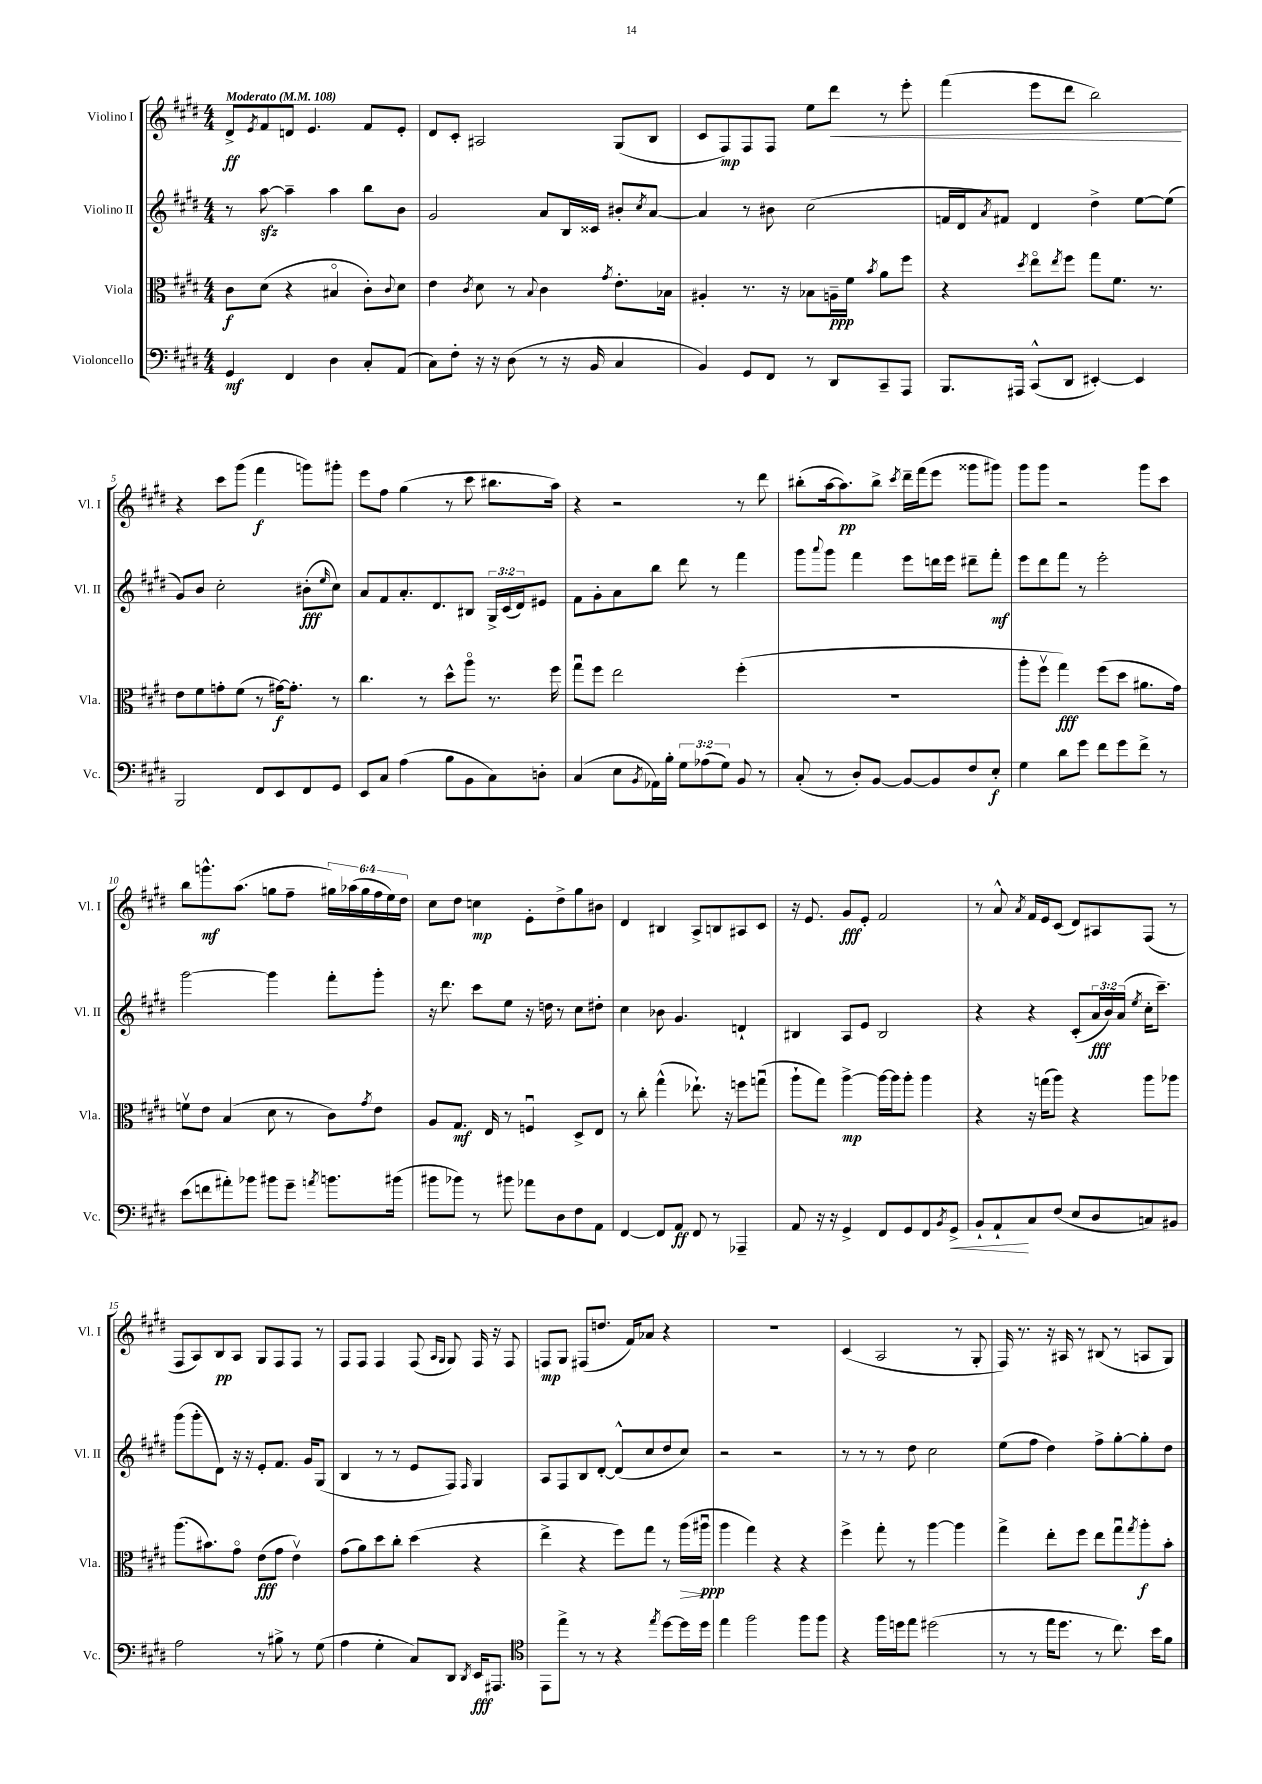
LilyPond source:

<<
\new StaffGroup <<
\new Staff = "s0" \with { instrumentName = "Violino I" shortInstrumentName = "Vl. I" } {
    \clef treble \key e \major \numericTimeSignature \time 4/4 \override Staff.TupletNumber.text = #tuplet-number::calc-fraction-text \tempo "Moderato" 4 = 108
    dis'8->\ff \acciaccatura { e'8 } fis'8 d'8 e'4. fis'8 e'8-. |
    dis'8 cis'8-. ais2 gis8( b8 |
    cis'8 fis8\mp) fis8 fis8 e''8 dis'''8\< r8 e'''8-. |
    fis'''4( e'''8 dis'''8 b''2\!) |
    r4 cis'''8 gis'''8( fis'''4\f g'''8) gis'''8-. |
    e'''8 fis''8 gis''4( r8 cis'''8 bis''8. a''16) |
    r4 r2 r8 dis'''8 |
    bis''8-.( a''16~ a''8.\pp) bis''8-> \acciaccatura { cis'''8 } dis'''16-- fis'''16( e'''8 gisis'''8 gis'''8) |
    gis'''8 gis'''8 r2 gis'''8 cis'''8 |
    b''8 g'''8.-^\mf a''8.( g''8 fis''8-- \tuplet 6/4 { gis''16) aes''16( gis''16 fis''16 e''16) dis''16 } |
    cis''8 dis''8 c''4\mp e'8-. dis''8-> gis''8 bis'8 |
    dis'4 bis4 a8-> b8 ais8 cis'8 |
    r16 e'8. gis'8\fff e'8-. fis'2 |
    r8 a'8-^ \acciaccatura { a'8 } fis'16 e'16 cis'8( dis'8) ais8 fis8( r8 |
    fis8 a8) b8\pp a8 gis8 fis8 fis8 r8 |
    fis8 fis8 fis4 fis8( \grace { a16 gis16 } gis8) fis16 r16 fis8 |
    f8\mp gis8 fis8( d''8. fis'16) aes'8 r4 |
    R1 |
    cis'4( a2 r8 gis8-. |
    fis16) r8. r16 ais16 r8 bis8( r8 a8 gis8) \bar "|." |
}
\new Staff = "s1" \with { instrumentName = "Violino II" shortInstrumentName = "Vl. II" } {
    \clef treble \key e \major \numericTimeSignature \time 4/4 \override Staff.TupletNumber.text = #tuplet-number::calc-fraction-text
    r8 a''8~\sfz a''4-- a''4 b''8 b'8 |
    gis'2 a'8 b16 cisis'16 bis'8-. \acciaccatura { cis''8 } a'8~ |
    a'4 r8 bis'8 cis''2( |
    f'16 dis'16 \acciaccatura { a'8 } fis'8) dis'4 dis''4-> e''8~ e''8( |
    gis'8) b'8 cis''2-. bis'8-.\fff( \grace { e''16 } cis''8) |
    a'8 fis'8 a'8.-. dis'8. bis8 \tuplet 3/2 { gis16-> cis'16( dis'16) } eis'8 |
    fis'8 gis'8-. a'8 b''8 dis'''8 r8 fis'''4 |
    gis'''8 \appoggiatura { a'''8 } gis'''8 fis'''4 e'''8 d'''16 e'''16 dis'''8-- fis'''8-.\mf |
    e'''8 dis'''8 fis'''8 r8 e'''2-. |
    gis'''2~ gis'''4 fis'''8-. gis'''8-. |
    r16 dis'''8. cis'''8 e''8 r16 d''16 r8 cis''8 dis''8-. |
    cis''4 bes'8 gis'4. d'4-! |
    bis4 a8 e'8 bis2 |
    r4 r4 cis'8-.( \tuplet 3/2 { a'16\fff b'16) a'16( } \acciaccatura { e''8 } cis''16-. cis'''8.--) |
    gis'''8( gis'''8-. dis'8) r16 r16 e'8-. fis'8. gis'16 gis8( |
    b4 r8 r8 e'8 fis8) \grace { fis16 } gis4 |
    a8 fis8 b8 dis'8~-. dis'8-^( cis''8 dis''8 cis''8) |
    r2 r2 |
    r8 r8 r8 dis''8 cis''2 |
    e''8( fis''8 dis''4) fis''8-> gis''8~-. gis''8-. dis''8 \bar "|." |
}
\new Staff = "s2" \with { instrumentName = "Viola" shortInstrumentName = "Vla." } {
    \clef alto \key e \major \numericTimeSignature \time 4/4
    cis'8\f dis'8( r4 bis4\flageolet cis'8-.) \appoggiatura { cis'8 } dis'8 |
    e'4 \acciaccatura { cis'8 } dis'8 r8 \appoggiatura { b8 } cis'4 \acciaccatura { gis'8 } e'8.-. bes16 |
    ais4-. r8. r16 bes8 a16--\ppp fis'16 \acciaccatura { b'8 } a'8 fis''8 |
    r4 \acciaccatura { dis''8 } e''8\flageolet \acciaccatura { e''8 } fis''8 gis''8 fis'8. r8. |
    e'8 fis'8 g'8-. fis'8( r8 gis'16~\f) gis'8.-. r8 |
    cis''4. r8 dis''8-^ a''8\flageolet r8. fis''16 |
    gis''8\downbow fis''8 e''2 fis''4-.( |
    R1 |
    a''8-. fis''8\upbow gis''4\fff) fis''8( dis''8 ais'8. gis'16) |
    f'8\upbow e'8 b4( dis'8 r8 cis'8) \acciaccatura { gis'8 } e'8 |
    a8 gis8.\mf e16 r8 f4\downbow dis8-> e8 |
    r8 cis''8-. gis''4-^( ees''8.-!) r16 f''8 g''8\downbow( |
    a''8-! gis''8) a''4~->\mp a''16~ a''16 a''8-. a''4 |
    r4 r16 g''16( a''8) r4 a''8 aes''8 |
    a''8.( bis'8.) gis'8\flageolet e'8\fff( gis'8 e'4\upbow) |
    gis'8( a'8) dis''8 cis''8-. dis''4( r4 |
    e''4-> r4 fis''8) gis''8 r8 a''16\>( ais''16\downbow\ppp\! |
    a''4 gis''4) r4 r4 |
    fis''4-> gis''8-. r8 a''4~ a''4 |
    gis''4-> e''8-. fis''8 e''8 gis''8\downbow \acciaccatura { gis''8 } a''8-.\f b'8-. \bar "|." |
}
\new Staff = "s3" \with { instrumentName = "Violoncello" shortInstrumentName = "Vc." } {
    \clef bass \key e \major \numericTimeSignature \time 4/4 \override Staff.TupletNumber.text = #tuplet-number::calc-fraction-text
    gis,4\mf fis,4 dis4 cis8-. a,8( |
    cis8) fis8-. r16 r16 dis8( r8 r16 b,16 cis4 |
    b,4) gis,8 fis,8 r8 dis,8 cis,8-- a,,8 |
    b,,8. ais,,16 cis,8-^( dis,8 eis,4~-.) eis,4 |
    b,,2 fis,8 e,8 fis,8 gis,8 |
    e,8 cis8 a4( b8 b,8 cis8) d8-. |
    cis4( e8 \acciaccatura { b,8 } aes,16) b16-. \tuplet 3/2 { gis8 aes8( gis8) } b,8 r8 |
    cis8-.( r8 dis8-.) b,8~ b,8~ b,8 fis8 e8-.\f |
    gis4 dis'8 gis'8 fis'8 gis'8 fis'8-> r8 |
    e'8( f'8 ais'8-.) bes'8 bis'8 gis'8-- \acciaccatura { a'8 } b'8. bis'16( |
    bis'8 bes'8) r8 bis'8 aes'8 dis8 fis8 a,8 |
    fis,4~ fis,8 a,8\ff fis,8 r8 aes,,4-- |
    a,8 r16 r16 gis,4-> fis,8 gis,8 fis,8 \acciaccatura { b,8 } gis,8->\< |
    b,8-! a,8-!\! cis8 fis8( e8 dis8 c8) bis,8 |
    a2 r8 bis8-> r8 gis8( |
    a4 gis4-. cis8) dis,8 \acciaccatura { dis,8 } e,16\fff ais,,8. |
    \clef tenor e,8 e''8-> r8 r8 r4 \acciaccatura { e''8 } dis''8~ dis''16 dis''16 |
    e''4 fis''2 fis''8 fis''8 |
    r4 fis''16 d''16 e''8 dis''2( |
    r8 r8 e''16 dis''8. r8 cis''8.) b'16 fis'8 \bar "|." |
}
>>
>>
